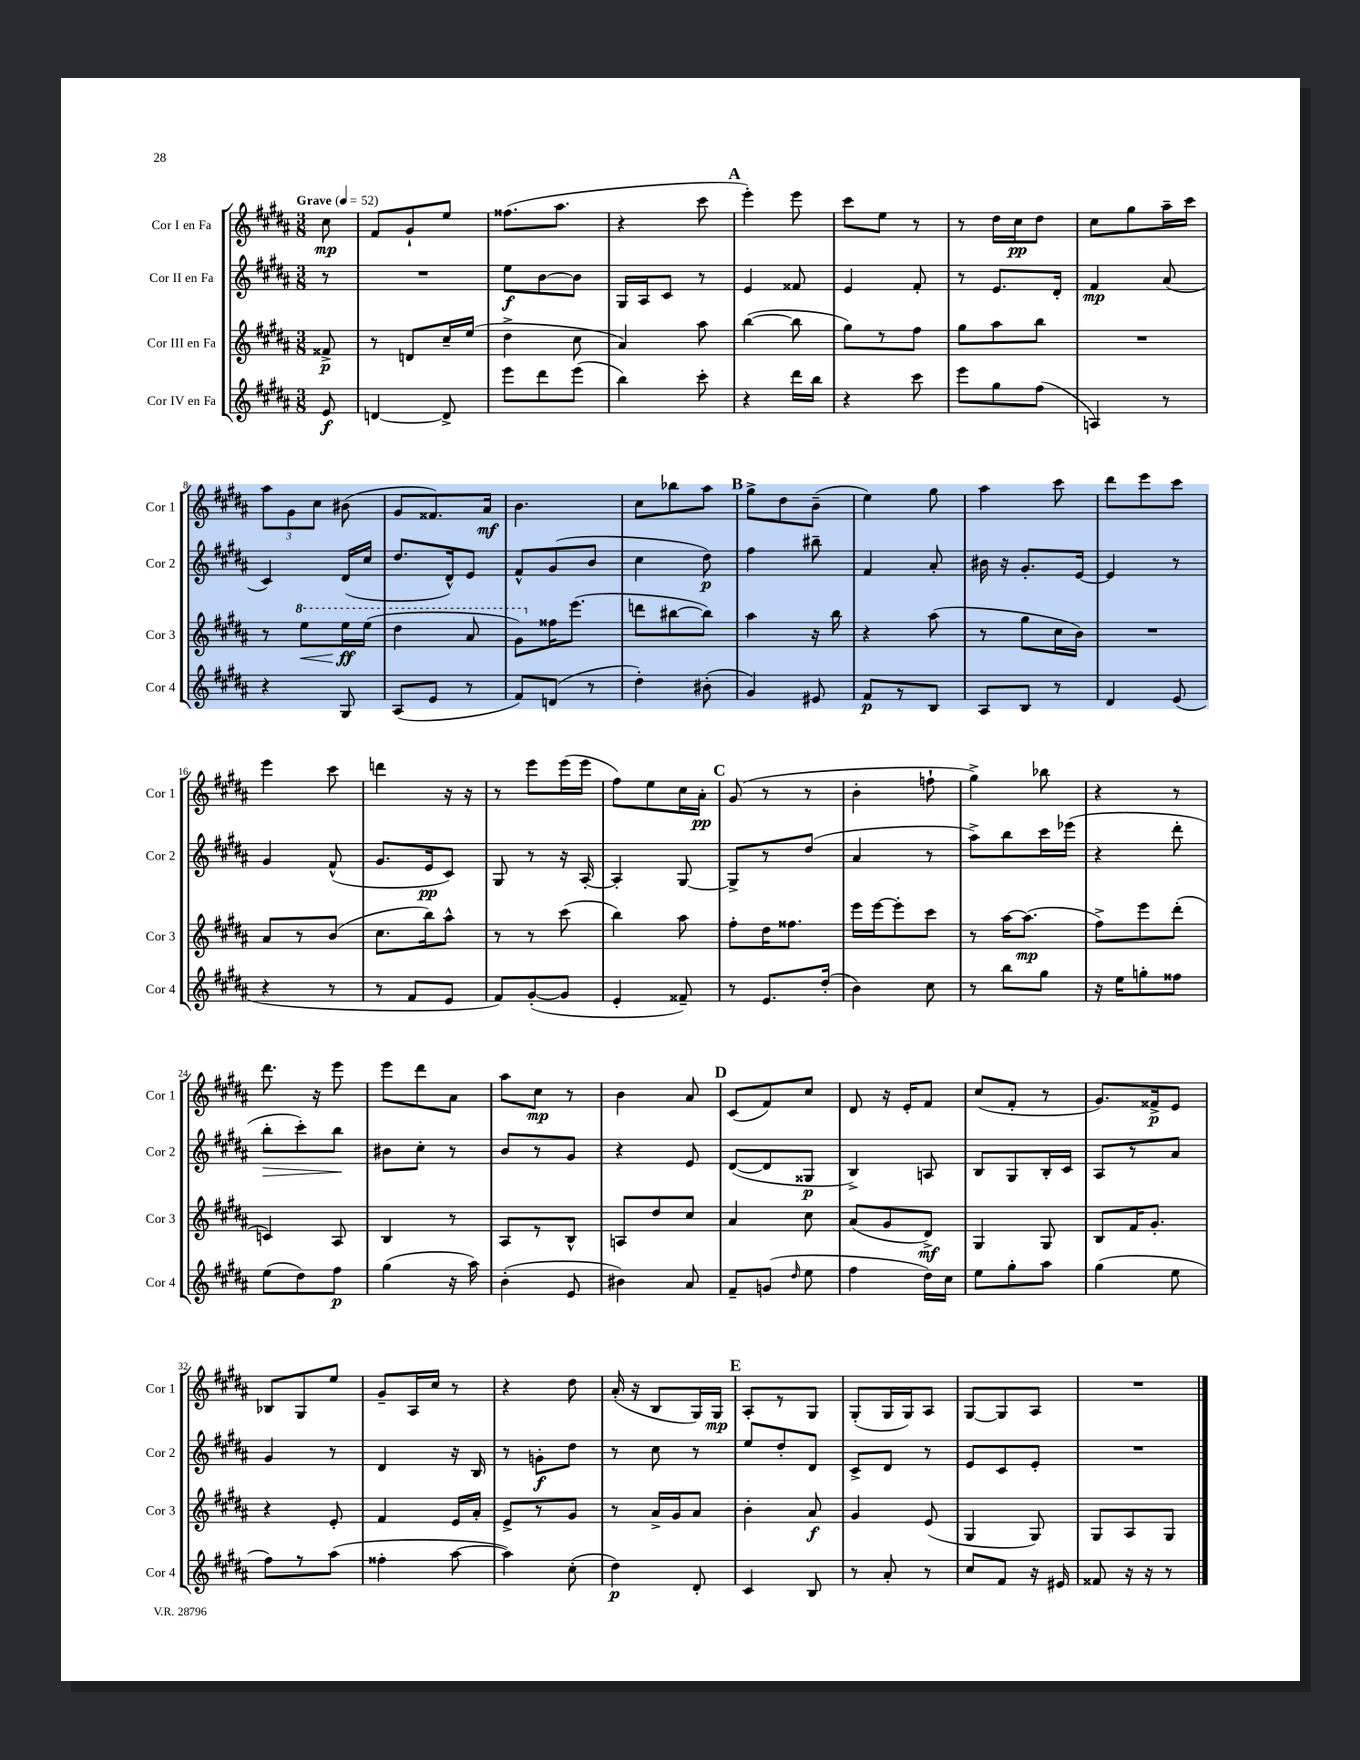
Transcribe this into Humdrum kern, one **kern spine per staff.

**kern	**kern	**kern	**kern
*staff4	*staff3	*staff2	*staff1
*clefG2	*clefG2	*clefG2	*clefG2
*k[f#c#g#d#a#]	*k[f#c#g#d#a#]	*k[f#c#g#d#a#]	*k[f#c#g#d#a#]
*M3/8	*M3/8	*M3/8	*M3/8
*MM52	*MM52	*MM52	*MM52
8e/	8f##^/	8r	8cc#\
=	=	=	=
[4d/	8r	4.r	8f#/L
.	8d/L	.	8g#`/
8d^/]	16cc#~/L	.	8ee/J
.	(16ee/JJ	.	.
=	=	=	=
8eee\L	4dd#^\	8ee\L	(8.ff##\L
8ddd#\	.	[8b\	.
.	.	.	8.aa#\J
(8eee\J	8cc#\	8b\]J	.
=	=	=	=
4bb\)	4a#/)	16G#/LL	4r
.	.	16A#/J	.
.	.	8c#/J	.
8ccc#'\	8aa#\	8r	8ccc#\
=	=	=	=
4r	([4bb\	4e/	4eee'\)
16ddd#\LL	8bb\]	8f##/	8eee\
16bb\JJ	.	.	.
=	=	=	=
4r	8gg#\L)	4e/	8ccc#\L
.	8r	.	8ee\J
8ccc#\	8ff#\J	8f#'/	8r
=	=	=	=
8eee\L	8gg#\L	8r	8r
8gg#\	8aa#\	8.e/L	16dd#\LL
.	.	.	16cc#\J
(8ff#\J	8bb\J	.	8dd#\J
.	.	16d#'/Jk	.
=	=	=	=
4A/)	4.r	4f#/	8cc#\L
.	.	.	8gg#\
8r	.	(8a#/	16aa#~\L
.	.	.	16ccc#\JJ
=	=	=	=
4r	8r	4c#/)	12aa#\L
.	.	.	12g#\
.	8eee\L	.	.
.	.	.	12cc#\J
8G#/	16eee\L	(16d#/LL	(8b#\
.	(16eee\JJ	16cc#/JJ	.
=	=	=	=
(8A#/L	4ddd#\	8.dd#/L	8g#/L
8e/J	.	.	8.f##/)
.	.	16d#^^/k)	.
8r	8aa#/	8e/J	.
.	.	.	16a#/Jk
=	=	=	=
8f#/L)	8gg#\L)	8f#^^/L	4.b\
(8d/J	16ff##\K	(8g#/	.
.	(8.eee\J	.	.
8r	.	8b/J	.
=	=	=	=
4dd#'\)	8ddd\L	4cc#\	8cc#\L
.	[8bb#\	.	8bb-\
(8b#'\	8bb#\]J)	8dd#\)	8aa#\J
=	=	=	=
4g#/)	4aa#\	4ff#\	8gg#^\L
.	.	.	8dd#\
8e#/	16r	8bb#~\	(8b~\J
.	16bb\	.	.
=	=	=	=
8f#/L	4r	4f#/	4ee\)
8r	.	.	.
8B/J	(8aa#\	8a#'/	8gg#\
=	=	=	=
8A#/L	8r	16b#\	4aa#\
.	.	16r	.
8B/J	8gg#\L	8.g#'/L	.
8r	16cc#\L	.	8ccc#\
.	16b\JJ)	[16e/Jk	.
=	=	=	=
4d#/	4.r	4e/]	8ddd#\L
.	.	.	8eee\
(8e/	.	8r	8ccc#\J
=	=	=	=
4r	8a#/L	4g#/	4eee\
.	8r	.	.
8r	(8b/J	(8f#^^/	8ccc#\
=	=	=	=
8r	8.cc#\L	8.g#/L	4ddd\
8f#/L	.	.	.
.	16bb\k)	16e/k	.
8e/J	8aa#^^\J	8c#/J)	16r
.	.	.	16r
=	=	=	=
8f#/L)	8r	8G#/	8r
([8g#'/	8r	8r	8eee\L
8g#/]J	(8ccc#\	16r	(16eee\L
.	.	[16A#'/	16eee\JJ
=	=	=	=
4e'/	4bb\)	4A#'/]	8ff#\L)
.	.	.	8ee\
8f##~/)	8aa#\	[8G#/	16cc#\L
.	.	.	16a#'\JJ
=	=	=	=
8r	8ff#'\L	8G#^/]L	(8g#/
8.e/L	16dd#\K	8r	8r
.	8.ff##\J	.	.
.	.	(8dd#/J	8r
(16dd#'/Jk	.	.	.
=	=	=	=
4b\)	16eee\LL	4a#/	4b'\
.	[16eee\J	.	.
.	8eee'\]	.	.
8cc#\	8ccc#\J	8r	8ff`\
=	=	=	=
8r	8r	8aa#^\L)	4gg#^\)
8bb\L	[16aa#\LK	8bb\	.
.	(8.aa#\]J	.	.
8gg#\J	.	16ccc#\L	8bb-\
.	.	(16eee-\JJ	.
=	=	=	=
16r	8ff#^\L)	4r	4r
16ee\LK	.	.	.
8gg'\	8eee\	.	.
8ff##\J	(8ddd#'\J	8ddd#'\	8r
=	=	=	=
(8ee\L	4c/)	8bb'\L	8.ddd#\
8dd#\)	.	8ccc#'\)	.
.	.	.	16r
8ff#\J	8A#/	8bb\J	8eee\
=	=	=	=
(4gg#\	4B/	8b#\L	8eee\L
.	.	8cc#'\J	8ddd#\
16r	8r	8r	8a#\J
16aa#\)	.	.	.
=	=	=	=
(4b'\	8A#/L	8b/L	8aa#\L
.	8r	8r	8cc#\J
8e/	8B^^/J	8g#/J	8r
=	=	=	=
4b#\)	8A/L	4r	4b\
.	8dd#/	.	.
8a#/	8cc#/J	8e/	8a#/
=	=	=	=
8f#~/L	4a#/	([8d#/L	(8c#/L
(8g/J	.	8d#/]	8f#/)
16qqdd#/	.	.	.
8ee\	8cc#\	8G##/J	8cc#/J
=	=	=	=
4ff#\	(8a#/L	4B^/)	8d#/
.	8g#/	.	16r
.	.	.	16e'/LK
16dd#\LL)	8d#^/J)	8A/	8f#/J
16cc#\JJ	.	.	.
=	=	=	=
8ee\L	4G#/	8B/L	(8cc#/L
8gg#'\	.	8G#/	8f#'/J
8aa#\J	8G#/	16B'/L	8r
.	.	16c#/JJ	.
=	=	=	=
(4gg#\	8B/L	8A#/L	8.g#/L)
.	16f#/K	8r	.
.	8.g#'/J	.	16f##^/k
8ee\	.	8a#/J	8e/J
=	=	=	=
8ff#\L)	4r	4g#/	8B-/L
8r	.	.	8G#/
(8aa#\J	8e'/	8r	8ee/J
=	=	=	=
4ff##'\	4f#/	4d#/	8g#~/L
.	.	.	16A#/L
.	.	.	16cc#/JJ
[8aa#\	16e/LL	16r	8r
.	16a#'/JJ	16B/	.
=	=	=	=
4aa#\])	8e^/L	8r	4r
.	8r	8g'\L	.
(8cc#'\	8g#/J	8dd#\J	8dd#\
=	=	=	=
4dd#\)	8r	8r	(16a#'/
.	.	.	16r
.	16a#^/LL	8cc#\	8B/L
.	16g#/J	.	.
8d#'/	8a#/J	8r	16G#/L)
.	.	.	16G#/JJ
=	=	=	=
4c#/	4b'\	8ee/L	8A#'/L
.	.	8dd#'/	8r
8B/	8a#/	8d#/J	8G#/J
=	=	=	=
8r	4g#/	8c#^/L	(8G#'/L
8a#'/	.	8d#/J	16G#/L
.	.	.	16G#/J)
8r	(8e/	8r	8A#/J
=	=	=	=
8cc#/L	4G#/	8e/L	[8G#/L
8f#/J	.	8c#/	8G#/]
16r	8G#/)	8e'/J	8A#/J
16e#/	.	.	.
=	=	=	=
8f##/	8G#/L	4.r	4.r
16r	8A#/	.	.
16r	.	.	.
8r	8G#/J	.	.
==	==	==	==
*-	*-	*-	*-
